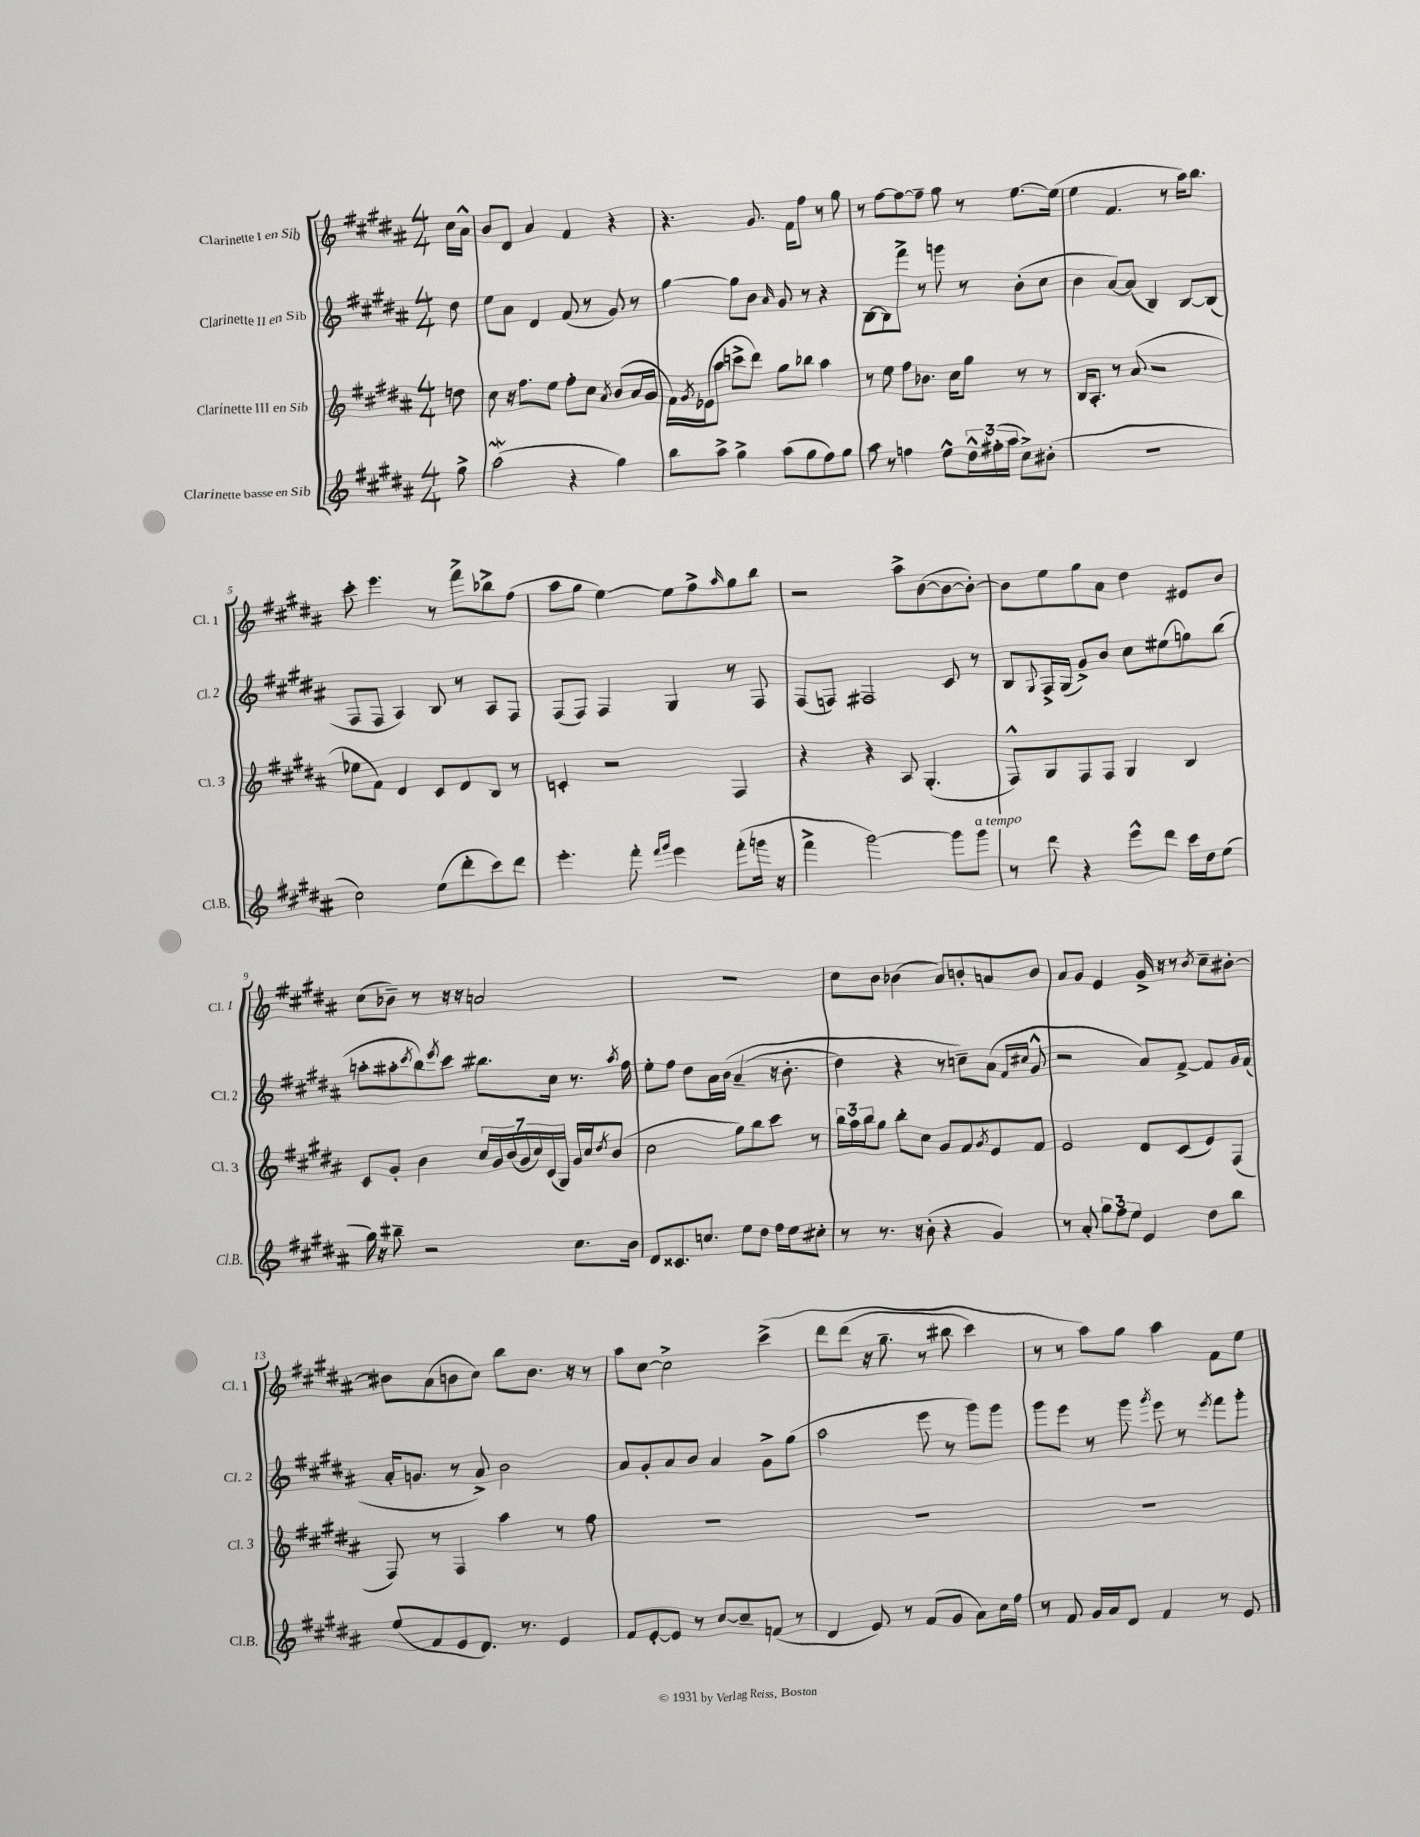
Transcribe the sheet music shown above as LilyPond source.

<<
\new StaffGroup <<
\new Staff = "s0" \with { instrumentName = "Clarinette I en Sib" shortInstrumentName = "Cl. 1" } {
    \clef treble \key b \major \numericTimeSignature \time 4/4 \partial 8
    cis''16 ais'16-^ |
    b'8 dis'8 ais'4 fis'4 r4 |
    r4. gis'8. fis'16 fis''8 r8 gis''8 |
    r8 fis''8~ fis''8~ fis''8-- gis''8 r8 e''8.~ e''16( |
    e''4 fis'4. r8 ais''16) b''8. |
    cis'''8-. e'''4. r8 fis'''8-> bes''8-> fis''8( |
    ais''8 gis''8 e''4~) e''8 fis''8-> \grace { ais''16 } gis''8 b''8 |
    r2 ais''8-> b'8~( b'8~ b'8~-.) |
    b'8 e''8 gis''8 ais'8 dis''4 eis'8 b'8 |
    cis''8( bes'8--) r8 r16 r16 a'2 |
    R1 |
    cis''8 b'8 bes'4( ais'8) b'8-. a'8 b'8 |
    ais'8 gis'8 e'4 gis'16-> r16 r8 \acciaccatura { b'8 } cis''8-- bis'8~-. |
    bis'8 ais'8( b'8 cis''8) b''8 b'8. r16 r8 |
    ais''8 cis''8~ cis''2-> cis'''4->\( |
    dis'''8 dis'''8( r16 gis''8.-- r8 bis''8 cis'''4) |
    r8 r8 ais''8\) gis''8 ais''4 fis'8 e''8 \bar "|." |
}
\new Staff = "s1" \with { instrumentName = "Clarinette II en Sib" shortInstrumentName = "Cl. 2" } {
    \clef treble \key b \major \numericTimeSignature \time 4/4 \partial 8
    dis''8 |
    e''8 ais'8 dis'4 fis'8( r8 gis'8) r8 |
    gis''4~ gis''8 b'8 \grace { ais'16 } gis'8 r8 r4 |
    b8~ b8 fis'''8-> r8 g'''8 r8 b'8-.( cis''8 |
    b'4 ais'8~) ais'8( b4) b8~ b8( |
    fis8 fis8 ais4) b8 r8 ais8 fis8 |
    fis8( fis8) fis4 gis4 r8 fis8 |
    fis8( f8) fis2 cis'8 r8 |
    b8 \appoggiatura { gis8 } fis16-> gis16( gis'8->) b'8 cis''8 eis''8( g''8) b''8( |
    a''8-. ais''8-. \acciaccatura { cis'''8 } b''8) \acciaccatura { e'''8 } cis'''8 bis''8. cis''16 r8. \acciaccatura { ais''8 } fis''16 |
    e''8-. fis''8 dis''8 ais'16 b'16\( ais'4--( r16 b'8.-. |
    dis''4) r4 r8 c''8--\) ais'8( \grace { fis'16 cis''16 } gis'8-^ |
    r2 ais'8) fis'8~-> fis'8 gis'16 fis'16( |
    ais'16-. g'8. r8 ais'8->) b'2 |
    ais'8 gis'8-. ais'8 b'8 ais'4 gis'8-> gis''8( |
    ais''2 e'''8 r8 gis'''8) gis'''8 |
    gis'''8 e'''8 r8 gis'''8 \acciaccatura { gis'''8 } e'''8 r8 \acciaccatura { e'''8 } fis'''8 gis'''8-. \bar "|." |
}
\new Staff = "s2" \with { instrumentName = "Clarinette III en Sib" shortInstrumentName = "Cl. 3" } {
    \clef treble \key b \major \numericTimeSignature \time 4/4 \partial 8
    d''8 |
    cis''8 r16 fis''8. e''8 fis''8-. cis''8 \acciaccatura { ais'8 } b'8( ais'16 gis'16 |
    fis'16) \acciaccatura { gis'8 } ees'16( ais''8 c'''8-> dis'''8) gis''8 bes''8 ais''4 |
    r8 e''8 fis''8 bes'8. cis''16 gis''8 r8 r8 |
    b16 ais8.-. r8 ais'8( r2 |
    ees''8 fis'8) dis'4 cis'8 dis'8 b8 r8 |
    c'4-. r2 fis4 |
    r4 r4 ais8 gis4.-.( |
    fis8-^) gis8 fis8 fis8 gis4 b4 |
    cis'8 gis'8-. b'4 \tuplet 7/4 { cis''16 gis'16 b'16( gis'16 cis''16) cis'16( gis16) } gis'16 cis''16 \acciaccatura { dis''8 } b'8( |
    cis''2 gis''8) b''8 cis'''8 r8 |
    \tuplet 3/2 { b''16 ais''16 b''16 } gis''8 b''8-. cis''8 gis'8 fis'8 \acciaccatura { gis'8 } e'8 fis'8 |
    e'2 dis'8 cis'8( e'8) fis8( |
    fis8) r8 fis4 ais''4 r8 fis''8 |
    R1 |
    R1 |
    R1 \bar "|." |
}
\new Staff = "s3" \with { instrumentName = "Clarinette basse en Sib" shortInstrumentName = "Cl.B." } {
    \clef treble \key b \major \numericTimeSignature \time 4/4 \partial 8
    gis''8-> |
    ais''2\mordent( r4 gis''4) |
    b''8 ais''8-> gis''4-> ais''8( gis''8 fis''8) gis''8 |
    ais''8 r8 f''4 e''8-^ \tuplet 3/2 { dis''16-^ fis''16-.( ais''16 } cis''8->) bis'8-.( |
    R1 |
    cis''2) e''8( dis'''8-. cis'''8) dis'''8 |
    e'''4.-. fis'''8-. \grace { fis'''16 gis'''16 } e'''4 fis'''8-.( g'''16 r16 |
    fis'''4-> gis'''2~) gis'''8 gis'''8^\markup { \italic "a tempo" } |
    r8 dis'''8 r4 e'''8-^ dis'''8 cis'''16 dis''16 e''8( |
    gis''16) r16 bis''8-- r2 cis''8. b'16 |
    dis'8 cisis'8. c''8. e''8 dis''8 fis''16 e''16 cis''8-. |
    r8 r8. r16 b'8-.( r4 gis'4) |
    r8 ais'8-. \tuplet 3/2 { gis''8 fis''8 e''8 } e'4 dis''8 b''8 |
    e''8( fis'8 e'8 dis'8.) r8. e'4 |
    fis'8 e'8~-. e'8 r8 cis''8~ cis''8-- f'8( r8 |
    dis'4 e'8) r8 fis'8( gis'8 ais'8) cis''16 fis''16 |
    r8 fis'8 gis'16 ais'16 dis'8 fis'4 r8 e'8 \bar "|." |
}
>>
>>
